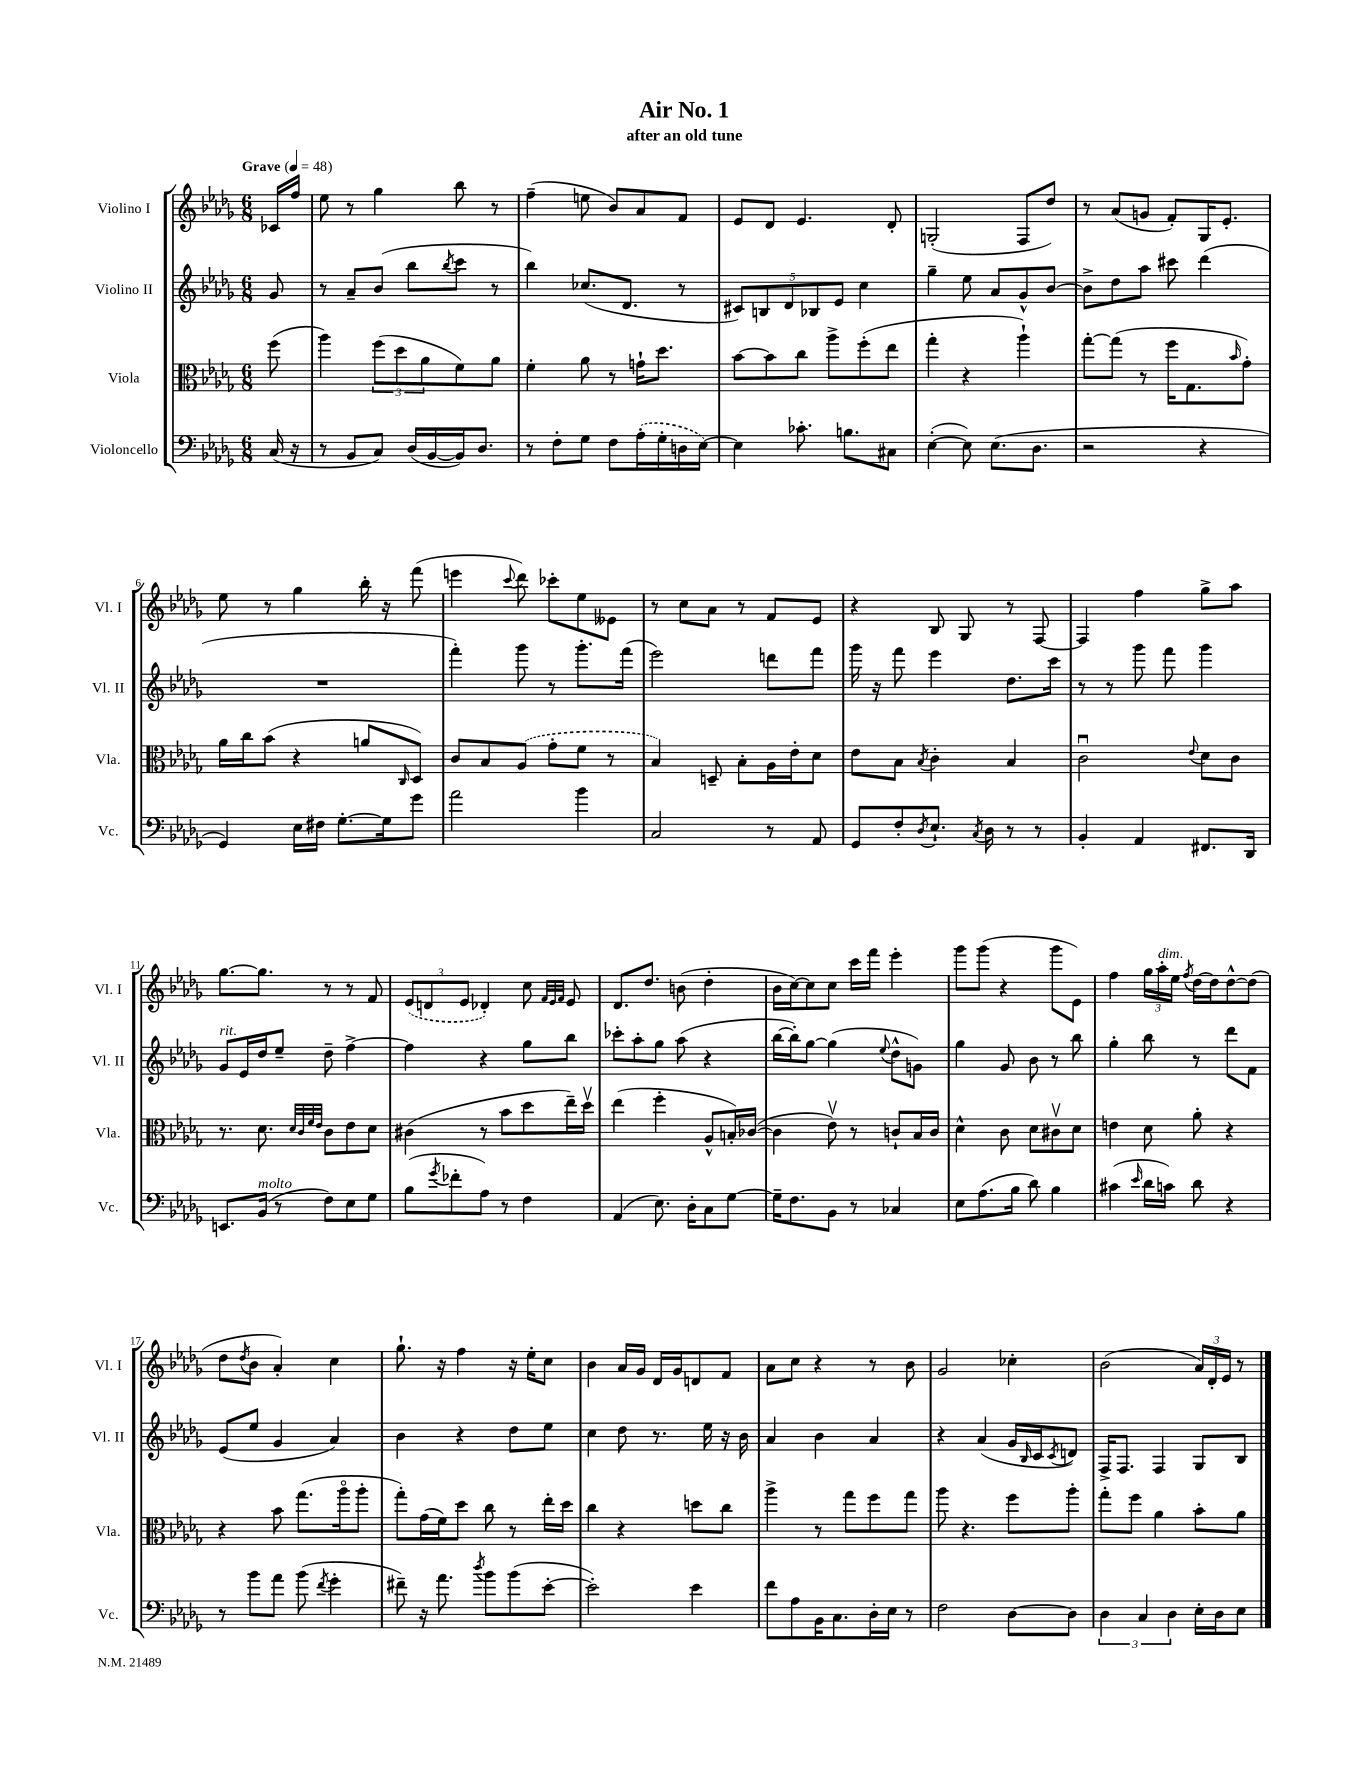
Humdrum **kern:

**kern	**kern	**kern	**kern
*part4	*part3	*part2	*part1
*staff4	*staff3	*staff2	*staff1
*I"Violoncello	*I"Viola	*I"Violino II	*I"Violino I
*I'Vc.	*I'Vla.	*I'Vl. II	*I'Vl. I
*clefF4	*clefC3	*clefG2	*clefG2
*k[b-e-a-d-g-]	*k[b-e-a-d-g-]	*k[b-e-a-d-g-]	*k[b-e-a-d-g-]
*M6/8	*M6/8	*M6/8	*M6/8
*MM48	*MM48	*MM48	*MM48
=	=	=	=
!	!	!	!LO:TX:a:B:t=Grave
(16C/	(8ff\	8g-/	16c-X/LL
16r	.	.	16ff/JJ
=1	=1	=1	=1
8r	4aa-\)	8r	8ee-\
8BB-/L	.	8a-~/L	8r
8C/J)	(12ff\L	(8b-/J	4gg-\
.	12dd-\	.	.
(16D-/LL	.	8bb-\L	.
.	12a-\	.	.
[16BB-/	.	.	.
.	.	8qbb-/	.
16BB-/J])	8f\)	8ccc\J	8bb-\
8.D-/J	.	.	.
.	8a-\J	8r	8r
=2	=2	=2	=2
8r	4f'\	4bb-\)	(4ff~\
8F'\L	.	.	.
8G-\J	8a-\	(8.cc-X/L	8een\
8F\L	8r	.	8b-/L)
.	.	8.d-/J	.
(16A-'\L	16gn`\KL	.	8a-/
16G-'\	8.dd-\J	.	.
16Dn\	.	8r	8f/J
[16E-\JJ)	.	.	.
=3	=3	=3	=3
4E-\]	[8b-\L	10c#X/L)	8e-/L
.	.	10Bn/	.
.	8b-\]	.	8d-/J
.	.	10d-/	.
8.c-X'\	8cc\J	.	4.e-/
.	.	10B-X/	.
.	8aa-^\L	.	.
.	.	10e-/J	.
8.Bn\L	.	.	.
.	(8ff'\	4cc\	.
8C#X\J	8ee-\J	.	8d-'/
=4	=4	=4	=4
([4E-'\	4gg-'\	4gg-~\	(2Gn'/
8E-\])	4r	8ee-\	.
(8.E-\L	.	8a-/L	.
.	4aa-`\)	8g-^^/	8F/L
8.D-\J	.	.	.
.	.	[8b-/J	8dd-/J)
=5	=5	=5	=5
2r	[8gg-'\L	8b-^\L]	8r
.	(8gg-\J]	8dd-\	(8a-/L
.	8r	8aa-\J	8gn/J
.	16ff\KL	8ccc#X\	8f'/L)
.	8.G-\	.	.
4r	.	(4ddd-\	16G-/K
.	.	.	8.e-'/J
.	16qqb-/	.	.
.	8g-'\J)	.	.
!!LO:LB:g=z
=6	=6	=6	=6
4GG-/)	16a-\LL	2.r	8ee-\
.	16cc\J	.	.
.	(8b-\J	.	8r
16E-\LL	4r	.	4gg-\
16F#X\JJ	.	.	.
[8.G-'\L	.	.	.
.	8an/L	.	16bb-'\
16G-\k]	.	.	16r
.	16qqC/	.	.
8g-\J	8D-/J)	.	(8fff\
=7	=7	=7	=7
2a-\	8c/L	4fff'\)	4eeen\
.	8B-/	.	.
.	.	.	8qqccc/
.	(8A-/J	8ggg-\	8ddd-\)
.	8g-'\L	8r	8ccc-X'\L
4b-\	8f\J	8.ggg-'\L	8ee-\
.	8r	.	8e--X\J
.	.	(16fff\Jk	.
=8	=8	=8	=8
2C/	4B-/)	2eee-\)	8r
.	.	.	8cc\L
.	8Dn~/	.	8a-\J
.	8B-'\L	.	8r
8r	16A-\L	8dddn\L	8f/L
.	16e-'\J	.	.
8AA-/	8d-\J	8fff\J	8e-/J
=9	=9	=9	=9
8GG-/L	8e-\L	16ggg-\	4r
.	.	16r	.
8F'/	8B-\J	8fff\	.
8qD-/	8qB-/	.	.
8.E-`/J	4c'\	4eee-\	8B-/
.	.	.	8G-/
8qC/	.	.	.
16D-\	.	.	.
8r	4B-/	8.dd-\L	8r
8r	.	.	[8F/
.	.	16ccc\Jk	.
=10	=10	=10	=10
4BB-'/	2cu\	8r	4F/]
.	.	8r	.
4AA-/	.	8ggg-\	4ff\
.	.	8fff\	.
.	8qqe-/	.	.
8.FF#X/L	8d-\L	4ggg-\	8gg-^\L
.	8c\J	.	8aa-\J
16DD-/Jk	.	.	.
!!LO:LB:g=z
=11	=11	=11	=11
!	!	!LO:TX:a:i:t=rit.	!
8.EEn/L	8.r	8g-/L	[8.gg-\L
.	.	16e-/L	.
!LO:TX:a:i:t=molto	!	!	!
(16BB-/Jk	8.d-\	16dd-/J	8.gg-\J]
8r	.	8ee-~/J	.
.	32qqd-/LLL	.	.
.	32qqc/	.	.
.	32qqf/	.	.
.	32qqe-/JJJ	.	.
8F\L)	8c\L	8dd-~\	8r
8E-\	8e-\	[4ff^\	8r
8G-\J	8d-\J	.	8f/
=12	=12	=12	=12
(8B-\L	(4c#X\	4ff\]	(12e-/L
.	.	.	12dn/
8qg-/	.	.	.
8f-X'\	.	.	.
.	.	.	12e-/J
8A-\J)	8r	4r	4d-X'/)
8r	8b-\L	.	.
4F\	8dd-\	8gg-\L	8cc\
.	.	.	32qqf/LLL
.	.	.	32qqe-/
.	.	.	32qqf/JJJ
.	16ee-~\L)	8bb-\J	8e-/
.	16dd-v\JJ	.	.
=13	=13	=13	=13
(4AA-/	(4ee-\	8ccc-X'\L	8.d-/L
.	.	8aa-'\	.
.	.	.	8.dd-/J
8.E-\)	4ff'\	8gg-\J	.
.	.	(8aa-\	(8bn\
16D-'\KL	.	.	.
8C\	8A-^^/L	4r	4dd-'\
[8G-\J	16Bn'/L)	.	.
.	([16c-X/JJ	.	.
=14	=14	=14	=14
16G-~\KL]	4c-\]	[16bb-\LL	16b-\LL
8.F\	.	16bb-'\J])	[16cc\J)
.	.	[8gg-\J	8cc\]
8BB-\J	8e-v\)	(4gg-\]	8cc\J
8r	8r	.	16ccc\LL
.	.	.	16fff\JJ
.	.	8qqee-/	.
4C-X/	8cn`/L	8dd-^^\L	4eee-'\
.	16B-/L	8gn\J)	.
.	16c/JJ	.	.
=15	=15	=15	=15
8E-\L	4d-^^\	4gg-\	8ggg-\L
(8.A-\	.	.	(8ggg-\J
.	8c\	8g-/	4r
16B-\Jk	.	.	.
8d-\)	8d-\L	8b-\	.
4B-\	8c#Xv\	8r	8ggg-\L
.	8d-\J	8bb-\	8e-\J)
=16	=16	=16	=16
(4c#X\	4en\	4gg-'\	4ff\
16qqe-/	.	.	.
16d-\LL	8d-\	8bb-\	24gg-\LL
!	!	!	!LO:TX:a:i:t=dim.
.	.	.	24aa-'\
16cn\JJ)	.	.	.
.	.	.	24ee-\JJ
.	.	.	8qff/
8d-\	8a-'\	8r	[16dd-\LL
.	.	.	16dd-\J]
4r	4r	8ddd-\L	[8dd-^^\
.	.	8f\J	(8dd-\J]
!!LO:LB:g=z
=17	=17	=17	=17
8r	4r	(8e-/L	8dd-\L
.	.	.	8qdd-/
8b-\L	.	8ee-/J	8b-\J
8a-\J	8b-\	4g-/	4a-'/)
(8b-\	(8.gg-\L	.	.
8qf/	.	.	.
4g-'\	.	4a-/)	4cc\
.	16aa-\k	.	.
.	8aa-'\J	.	.
=18	=18	=18	=18
8f#X~\)	8gg-'\L)	4b-\	8.gg-`\
16r	(16g-\L	.	.
8.a-\	16f\J)	.	16r
.	8dd-\J	4r	4ff\
8qdd-/	.	.	.
8b-\L	8cc\	.	.
(8b-\	8r	8dd-\L	16r
.	.	.	16ee-'\KL
[8e-'\J	16ee-'\LL	8ee-\J	8cc\J
.	16dd-\JJ	.	.
=19	=19	=19	=19
2e-'\])	4cc\	4cc\	4b-\
.	4r	8dd-\	16a-/LL
.	.	.	16g-/JJ
.	.	8.r	16d-/LL
.	.	.	16g-/J
4e-\	8ddn\L	.	8dn/
.	.	16ee-\	.
.	8cc\J	16r	8f/J
.	.	16b-\	.
=20	=20	=20	=20
8f\L	4aa-^\	4a-/	8a-\L
8A-\	.	.	8cc\J
16BB-\K	8r	4b-\	4r
8.C\	.	.	.
.	8gg-\L	.	.
16D-'\L	8ff\	4a-/	8r
16E-\JJ	.	.	.
8r	8gg-\J	.	8b-\
=21	=21	=21	=21
2F\	8aa-\	4r	2g-/
.	4.r	.	.
.	.	(4a-/	.
[8D-\L	8ff\L	16g-/LL	4cc-X'\
.	.	16qqB-/	.
.	.	16c/J	.
.	.	8qc/	.
8D-\J]	8aa-'\J	8dn/J)	.
=22	=22	=22	=22
6D-\	8gg-'\L	16F^/KL	(2b-\
.	.	8.F/J	.
.	8ff\J	.	.
6C/	.	.	.
.	4a-\	4F/	.
6D-\	.	.	.
16E-'\LL	8b-'\L	8G-/L	24a-/LL)
.	.	.	24d-'/
16D-\J	.	.	.
.	.	.	24e-/JJ
8E-\J	8a-\J	8B-/J	8r
==	==	==	==
*-	*-	*-	*-
